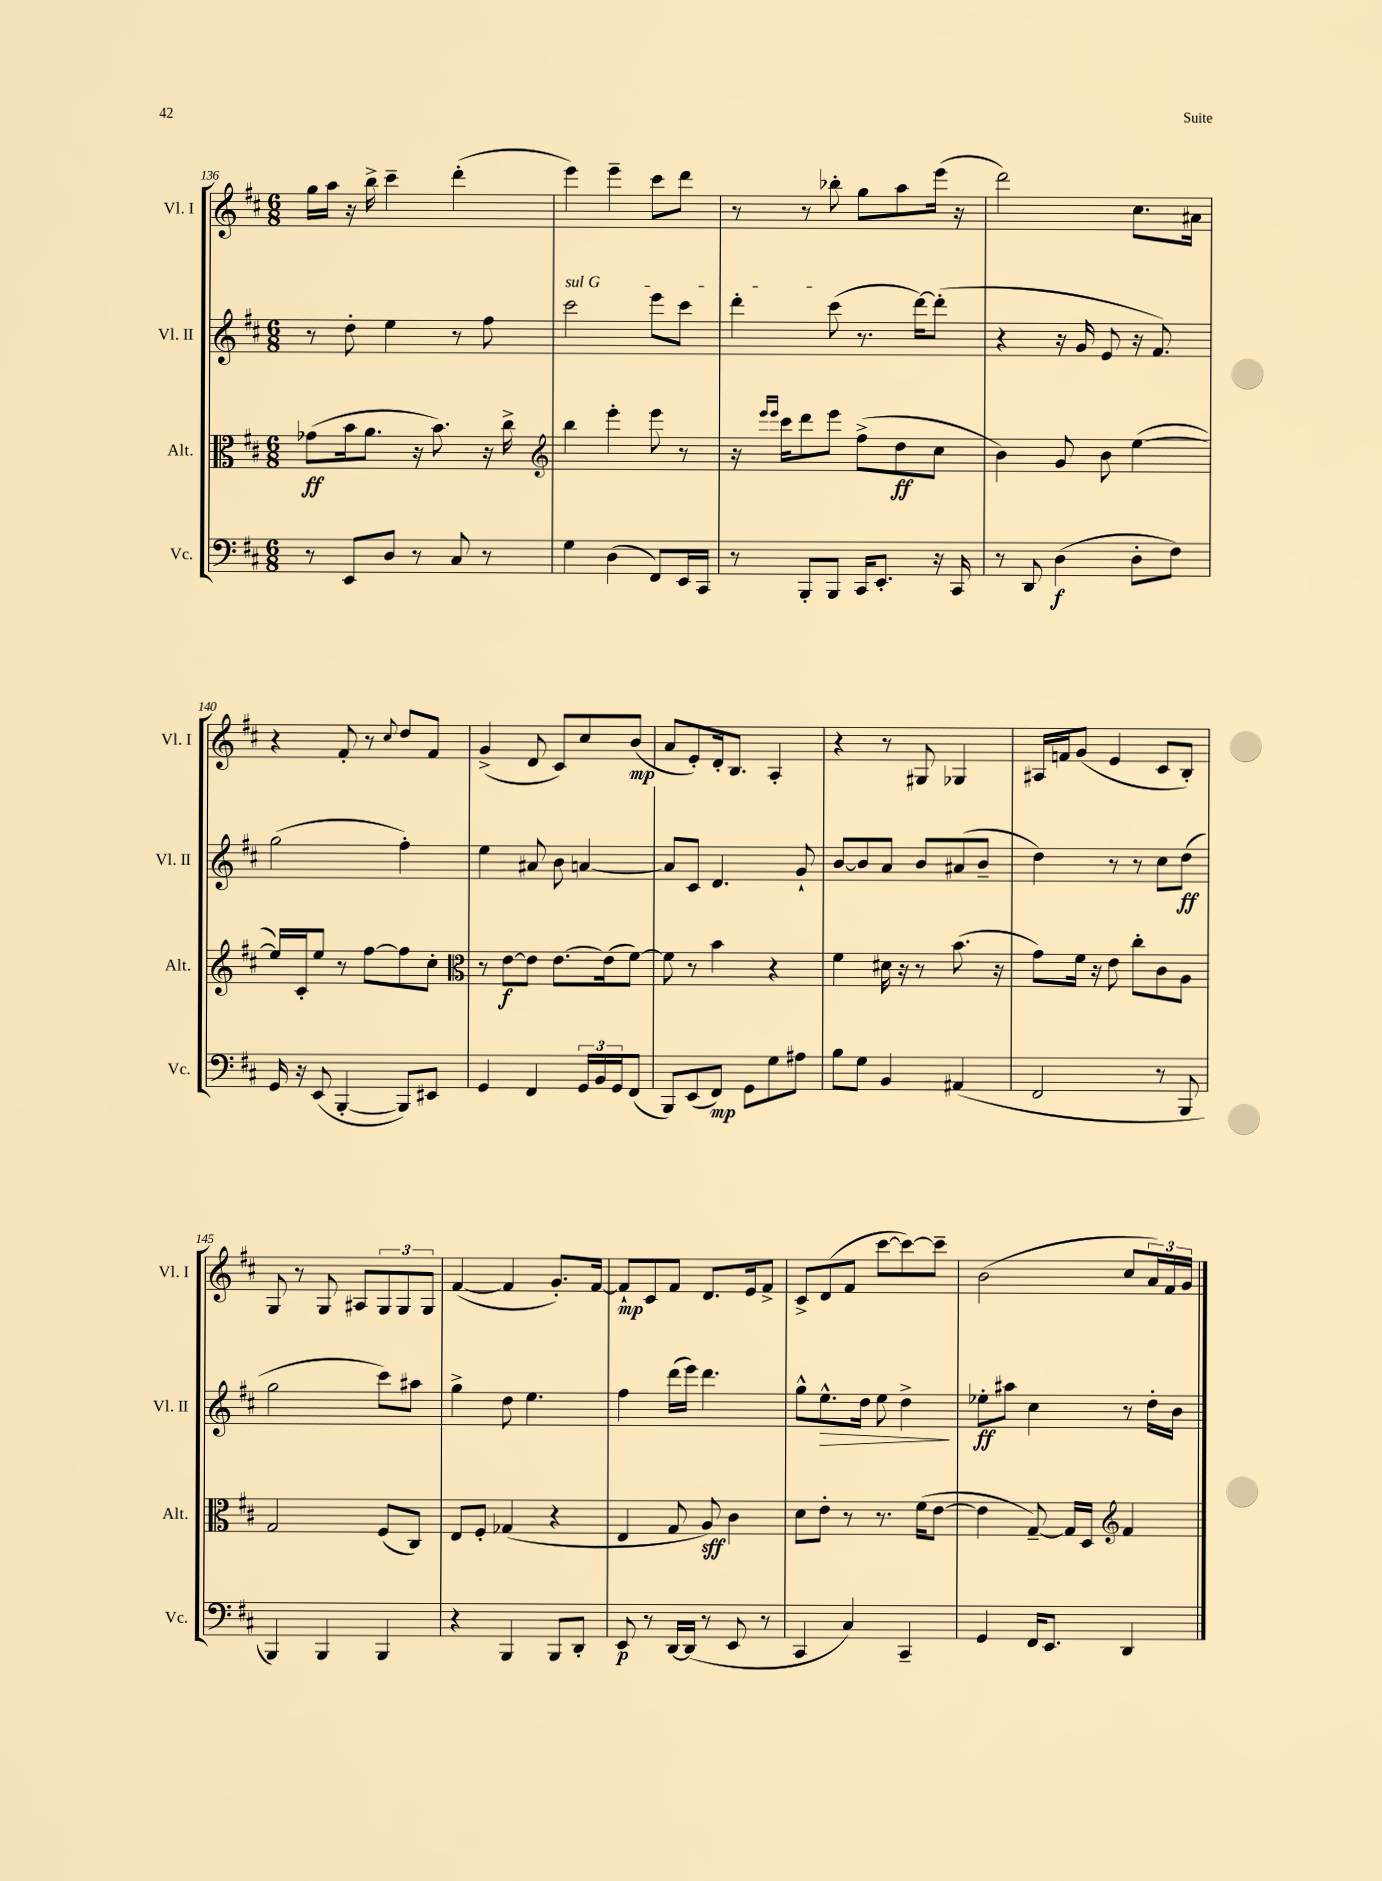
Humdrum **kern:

**kern	**dynam	**kern	**dynam	**kern	**dynam	**kern	**dynam
*part4	*part4	*part3	*part3	*part2	*part2	*part1	*part1
*staff4	*staff4	*staff3	*staff3	*staff2	*staff2	*staff1	*staff1
*I"Vc.	*	*I"Alt.	*	*I"Vl. II	*	*I"Vl. I	*
*I'Vc.	*	*I'Alt.	*	*I'Vl. II	*	*I'Vl. I	*
*clefF4	*	*clefC3	*	*clefG2	*	*clefG2	*
*k[f#c#]	*	*k[f#c#]	*	*k[f#c#]	*	*k[f#c#]	*
*M6/8	*	*M6/8	*	*M6/8	*	*M6/8	*
=136	=136	=136	=136	=136	=136	=136	=136
8r	.	(8g-X\L	ff	8r	.	16gg\LL	.
.	.	.	.	.	.	16aa\JJ	.
8EE/L	.	16b\k	.	8dd'\	.	16r	.
.	.	8.a\J	.	.	.	16bb^\	.
8D/J	.	.	.	4ee\	.	4ccc#~\	.
8r	.	16r	.	.	.	.	.
.	.	8.b\)	.	.	.	.	.
8C#/	.	.	.	8r	.	(4ddd'\	.
8r	.	16r	.	8ff#\	.	.	.
.	.	16cc#^\	.	.	.	.	.
=137	=137	=137	=137	=137	=137	=137	=137
*	*	*clefG2	*	*	*	*	*
!	!	!	!	!LO:TX:a:i:t=sul G	!	!	!
4G\	.	4bb\	.	2ccc#\	.	4eee\)	.
(4D\	.	4eee'\	.	.	.	4eee~\	.
8FF#/L)	.	8eee\	.	8eee\L	.	8ccc#\L	.
16EE/L	.	8r	.	8ccc#\J	.	8ddd\J	.
16CC#/JJ	.	.	.	.	.	.	.
=138	=138	=138	=138	=138	=138	=138	=138
8r	.	16r	.	4ddd'\	.	8r	.
.	.	16qqeee/LL	.	.	.	.	.
.	.	16qqeee/JJ	.	.	.	.	.
.	.	16ccc#\KL	.	.	.	.	.
8BBB'/L	.	8ddd\	.	.	.	8r	.
8BBB/J	.	8eee\J	.	(8ccc#\	.	8bb-X'\	.
16CC#/KL	.	(8ff#^\L	.	8.r	.	8gg\L	.
8.EE'/J	.	.	.	.	.	.	.
.	.	8dd\	ff	.	.	8aa\	.
.	.	.	.	[16ddd\KL)	.	.	.
16r	.	8cc#\J	.	(8ddd'\J]	.	(16eee\Jk	.
16CC#/	.	.	.	.	.	16r	.
=139	=139	=139	=139	=139	=139	=139	=139
8r	.	4b\)	.	4r	.	2ddd\)	.
8DD/	.	.	.	.	.	.	.
(4D\	f	8g/	.	16r	.	.	.
.	.	.	.	16g/	.	.	.
.	.	8b\	.	8e/	.	.	.
8D'\L	.	([4ee\	.	16r	.	8.cc#\L	.
.	.	.	.	8.f#/)	.	.	.
8F#\J)	.	.	.	.	.	.	.
.	.	.	.	.	.	16a#X\Jk	.
!!LO:LB:g=z
=140	=140	=140	=140	=140	=140	=140	=140
16GG/	.	16ee/LL])	.	(2gg\	.	4r	.
16r	.	16c#'/J	.	.	.	.	.
(8EE/	.	8ee/J	.	.	.	.	.
[4BBB'/	.	8r	.	.	.	8f#'/	.
.	.	[8ff#\L	.	.	.	8r	.
.	.	.	.	.	.	8qqcc#/	.
8BBB/L])	.	8ff#\]	.	4ff#'\)	.	8dd/L	.
8EE#X/J	.	8cc#'\J	.	.	.	8f#/J	.
=141	=141	=141	=141	=141	=141	=141	=141
*	*	*clefC3	*	*	*	*	*
4GG/	.	8r	.	4ee\	.	(4g^/	.
.	.	[8e\L	f	.	.	.	.
4FF#/	.	8e\J]	.	8a#X/	.	8d/	.
.	.	[8.e\L	.	8b\	.	8c#/L)	.
24GG/LL	.	.	.	[4an/	.	8cc#/	.
24BB/	.	.	.	.	.	.	.
.	.	(16e\k]	.	.	.	.	.
24GG/J	.	.	.	.	.	.	.
(8FF#/J	.	[8f#\J)	.	.	.	(8b/J	mp
=142	=142	=142	=142	=142	=142	=142	=142
8BBB/L)	.	8f#\]	.	8a/L]	.	8a/L	.
(8EE/	.	8r	.	8c#/J	.	8e'/)	.
8FF#/J)	mp	4b\	.	4.d/	.	16d'/k	.
.	.	.	.	.	.	8.B/J	.
8GG\L	.	.	.	.	.	.	.
8G\	.	4r	.	.	.	4A'/	.
8A#X\J	.	.	.	8g`/	.	.	.
=143	=143	=143	=143	=143	=143	=143	=143
8B\L	.	4f#\	.	[8b/L	.	4r	.
8G\J	.	.	.	8b/]	.	.	.
4BB/	.	16d#X\	.	8a/J	.	8r	.
.	.	16r	.	.	.	.	.
.	.	8r	.	8b/L	.	8G#X/	.
(4AA#X/	.	(8.b\	.	(8a#X/	.	4G-X/	.
.	.	.	.	8b~/J	.	.	.
.	.	16r	.	.	.	.	.
=144	=144	=144	=144	=144	=144	=144	=144
2FF#/	.	8g\L)	.	4dd\)	.	16A#X/LL	.
.	.	.	.	.	.	16fn/J	.
.	.	16f#\Jk	.	.	.	(8g/J	.
.	.	16r	.	.	.	.	.
.	.	8e\	.	8r	.	4e/	.
.	.	8cc#'\L	.	8r	.	.	.
8r	.	8c#\	.	8cc#\L	.	8c#/L	.
8BBB/	.	8A\J	.	(8dd\J	ff	8B'/J)	.
!!LO:LB:g=z
=145	=145	=145	=145	=145	=145	=145	=145
4BBB/)	.	2G/	.	2gg\	.	8G/	.
.	.	.	.	.	.	8r	.
4BBB/	.	.	.	.	.	8G/	.
.	.	.	.	.	.	8A#X/L	.
4BBB/	.	(8F#/L	.	8ccc#\L)	.	12G/	.
.	.	.	.	.	.	12G/	.
.	.	8C#/J)	.	8aa#X\J	.	.	.
.	.	.	.	.	.	12G/J	.
=146	=146	=146	=146	=146	=146	=146	=146
4r	.	8E/L	.	4gg^\	.	([4f#/	.
.	.	8F#'/J	.	.	.	.	.
4BBB/	.	(4G-X/	.	8dd\	.	4f#/]	.
.	.	.	.	4.ee\	.	.	.
8BBB/L	.	4r	.	.	.	8.g'/L)	.
8DD'/J	.	.	.	.	.	.	.
.	.	.	.	.	.	[16f#/Jk	.
=147	=147	=147	=147	=147	=147	=147	=147
8EE/	p	4E/	.	4ff#\	.	8f#`/L]	mp
8r	.	.	.	.	.	8c#/	.
[16DD/LL	.	8G/	.	(16ddd\LL	.	8f#/J	.
(16DD/JJ]	.	.	.	16eee\JJ)	.	.	.
8r	.	8A/)	sff	4.ddd\	.	8.d/L	.
8EE/	.	4c#\	.	.	.	.	.
.	.	.	.	.	.	16e/k	.
8r	.	.	.	.	.	8f#^/J	.
=148	=148	=148	=148	=148	=148	=148	=148
4CC#/	.	8d\L	.	8gg^^\L	.	8c#^/L	.
!	!	!	!	!	!LO:HP:b	!	!
.	.	8e'\J	.	8.ee^^\	>	(8d/	.
4C#/)	.	8r	.	.	.	8f#/J	.
.	.	.	.	16dd\Jk	.	.	.
.	.	8.r	.	8ee\	.	[8ccc#\L	.
4CC#~/	.	.	.	4dd^\	.	8ccc#\_)	.
.	.	(16f#\KL	.	.	.	.	.
.	.	[8e\J	.	.	.	8ccc#~\J]	.
.	.	.	.	.	]	.	.
=149	=149	=149	=149	=149	=149	=149	=149
4GG/	.	4e\]	.	8ee-X'\L	ff	(2b\	.
.	.	.	.	8aa#X\J	.	.	.
16FF#/KL	.	[8G~/)	.	4cc#\	.	.	.
8.EE/J	.	.	.	.	.	.	.
.	.	16G/LL]	.	.	.	.	.
.	.	16D/JJ	.	.	.	.	.
*	*	*clefG2	*	*	*	*	*
4DD/	.	4f#/	.	8r	.	8cc#/L	.
.	.	.	.	16dd'\LL	.	24a/L)	.
.	.	.	.	.	.	24f#/	.
.	.	.	.	16b\JJ	.	.	.
.	.	.	.	.	.	24g/JJ	.
==	==	==	==	==	==	==	==
*-	*-	*-	*-	*-	*-	*-	*-
